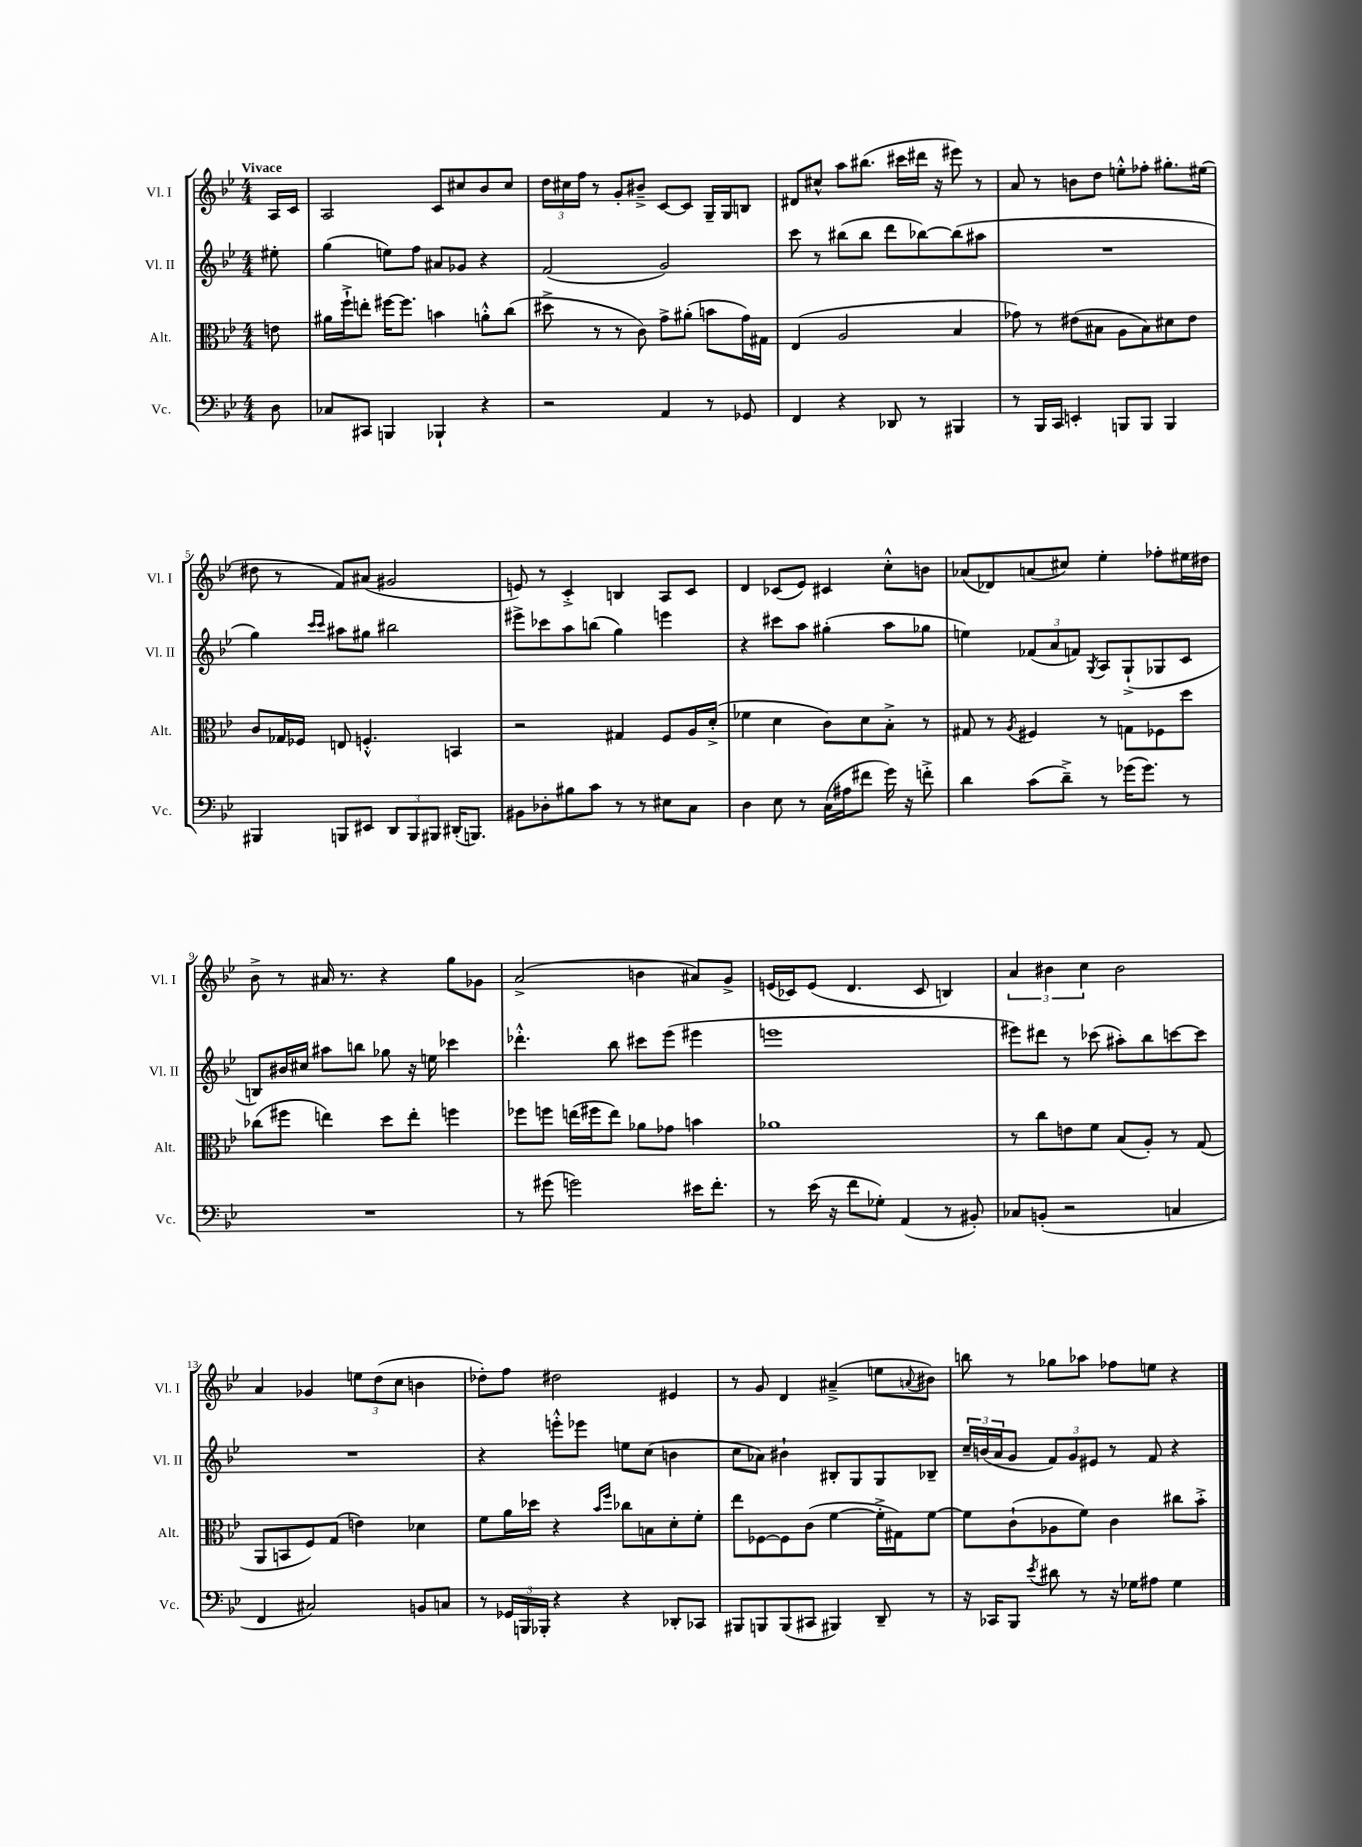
<<
\new StaffGroup <<
\new Staff = "s0" \with { instrumentName = "Vl. I" shortInstrumentName = "Vl. I" } {
    \clef treble \key bes \major \numericTimeSignature \time 4/4 \partial 8 \tempo "Vivace"
    a16 c'16 |
    a2 c'8 cis''8 bes'8 cis''8 |
    \tuplet 3/2 { d''16 cis''16 f''16 } r8 g'8-. bis'8---> c'8~ c'8 g16-- g16 b8 |
    dis'8 cis''8-^ a''8 bis''8.( cis'''16 dis'''16 r16 eis'''8) r8 |
    a'8 r8 b'8 d''8 e''8-.-^ fes''8-. gis''8.-. eis''16( |
    dis''8 r8 f'8) ais'8( gis'2 |
    e'8) r8 c'4-.-> b4 a8 c'8 |
    d'4 ces'8( ees'8) cis'4 c''8-.-^ b'8 |
    aes'8( des'8) a'8( cis''8) ees''4-. fes''8-. eis''16 dis''16 |
    bes'8-> r8 ais'16 r8. r4 g''8 ges'8 |
    a'2->( b'4 ais'8) g'8-> |
    e'16( ces'16) e'8( d'4. ces'8 b4) |
    \tuplet 3/2 { a'4 bis'4 c''4 } bis'2 |
    a'4 ges'4 \tuplet 3/2 { e''8 d''8( c''8 } b'4 |
    des''8-.) f''8 dis''2 eis'4 |
    r8 g'8 d'4 ais'4--->( e''8 \appoggiatura { a'8 } bis'8) |
    b''8 r8 ges''8 aes''8 fes''8 e''8 r4 \bar "|." |
}
\new Staff = "s1" \with { instrumentName = "Vl. II" shortInstrumentName = "Vl. II" } {
    \clef treble \key bes \major \numericTimeSignature \time 4/4 \partial 8
    eis''8-. |
    g''4( e''8) f''8 ais'8 ges'8 r4 |
    f'2( g'2) |
    c'''8 r8 bis''8( bis''8 d'''8 bes''8~) bes''8( ais''8 |
    R1 |
    g''4) \grace { c'''16 c'''16 } ais''8 gis''8 bis''2 |
    eis'''8-> ces'''8 a''8 b''8( g''4) e'''4 |
    r4 cis'''8 a''8 gis''4-.( a''8 ges''8 |
    e''4) \tuplet 3/2 { fes'8( a'8 f'8) } \acciaccatura { g8 } a8 g8-!->( ges8 c'8 |
    b8) bis'16 cis''16 ais''8 b''8 ges''8 r16 e''16 ces'''4 |
    des'''4.-.-^ bes''8 cis'''8 ees'''8( eis'''4 |
    e'''1 |
    eis'''8) dis'''8 r8 ces'''8( ais''8-.) bes''8 c'''8~ c'''8 |
    R1 |
    r4 e'''8-.-^ ees'''8 e''8 c''8( b'4 |
    c''8 aes'8) bis'4-! bis8-. g8 g8 bes8-- |
    \tuplet 3/2 { c''16-- b'16( a'16 } g'8 \tuplet 3/2 { f'8) g'8 eis'8 } r8 f'8 r4 \bar "|." |
}
\new Staff = "s2" \with { instrumentName = "Alt." shortInstrumentName = "Alt." } {
    \clef alto \key bes \major \numericTimeSignature \time 4/4 \partial 8
    e'8 |
    ais'16 f''16-!-> e''8-. fis''16~ fis''8. b'4 a'8-.-^ c''8( |
    dis''8-> r8 r8 c'8) g'8-> ais'8-.( b'8 g'16) gis16 |
    ees4( a2 bes4 |
    ges'8) r8 eis'8( bis8 a8 bis8) dis'8 eis'8 |
    c'8 ges16 fes16 e8 f4.-.-^ b,4 |
    r2 gis4 f8 a16 d'16-.->( |
    fes'4 d'4 c'8) d'8 bes8-.-> r8 |
    gis8 r8 \acciaccatura { a8 } fis4 r8 g8 fes8 d''8 |
    ces''8( fis''8 e''4) d''8 e''8-. f''4 |
    fes''8 f''8 e''16( fis''16 e''8) aes'8 ges'8 b'4 |
    aes'1 |
    r8 c''8 e'8 f'8 bes8( a8-.) r8 g8( |
    a,8 b,8 f8) g8( e'4) des'4 |
    f'8 a'16 des''16 r4 \grace { bes'16 f''16 } ces''8 b8 d'8-. f'8-. |
    ees''8 fes8~ fes8 c'8( f'4~ f'16-.-> gis16) f'8~ |
    f'8 c'8-!( aes8 f'8) c'4 cis''8 bes'8-.-> \bar "|." |
}
\new Staff = "s3" \with { instrumentName = "Vc." shortInstrumentName = "Vc." } {
    \clef bass \key bes \major \numericTimeSignature \time 4/4 \partial 8
    d8 |
    ces8 cis,8 b,,4 bes,,4-! r4 |
    r2 a,4 r8 ges,8 |
    f,4 r4 des,8 r8 bis,,4 |
    r8 bes,,16 c,16 e,4-. b,,8 b,,8 b,,4 |
    bis,,4 b,,8 eis,8 \tuplet 3/2 { d,8 b,,8 bis,,8 } dis,16-.( b,,8.) |
    bis,8 des8-. bis8 c'8 r8 r8 eis8 c8 |
    d4 ees8 r8 c16( ais16 fis'8 g'16) r16 f'8-.-> |
    d'4 c'8( d'8--->) r8 ges'16( ges'8.) r8 |
    R1 |
    r8 gis'8( g'2) eis'16 f'8.-. |
    r8 ees'16( r16 f'8 ges8-.) a,4( r8 bis,8-.) |
    ces8 b,8-.( r2 c4 |
    f,4 cis2) b,8 c8 |
    r8 \tuplet 3/2 { ges,16 b,,16 bes,,16-. } r4 r4 des,8-. ces,8 |
    bis,,8 b,,8 b,,8( cis,8 bis,,4) d,8-- r8 |
    r16 ces,16 bes,,8 \acciaccatura { ees'8 } dis'8 r8 r16 ges16 ais8 ges4 \bar "|." |
}
>>
>>
